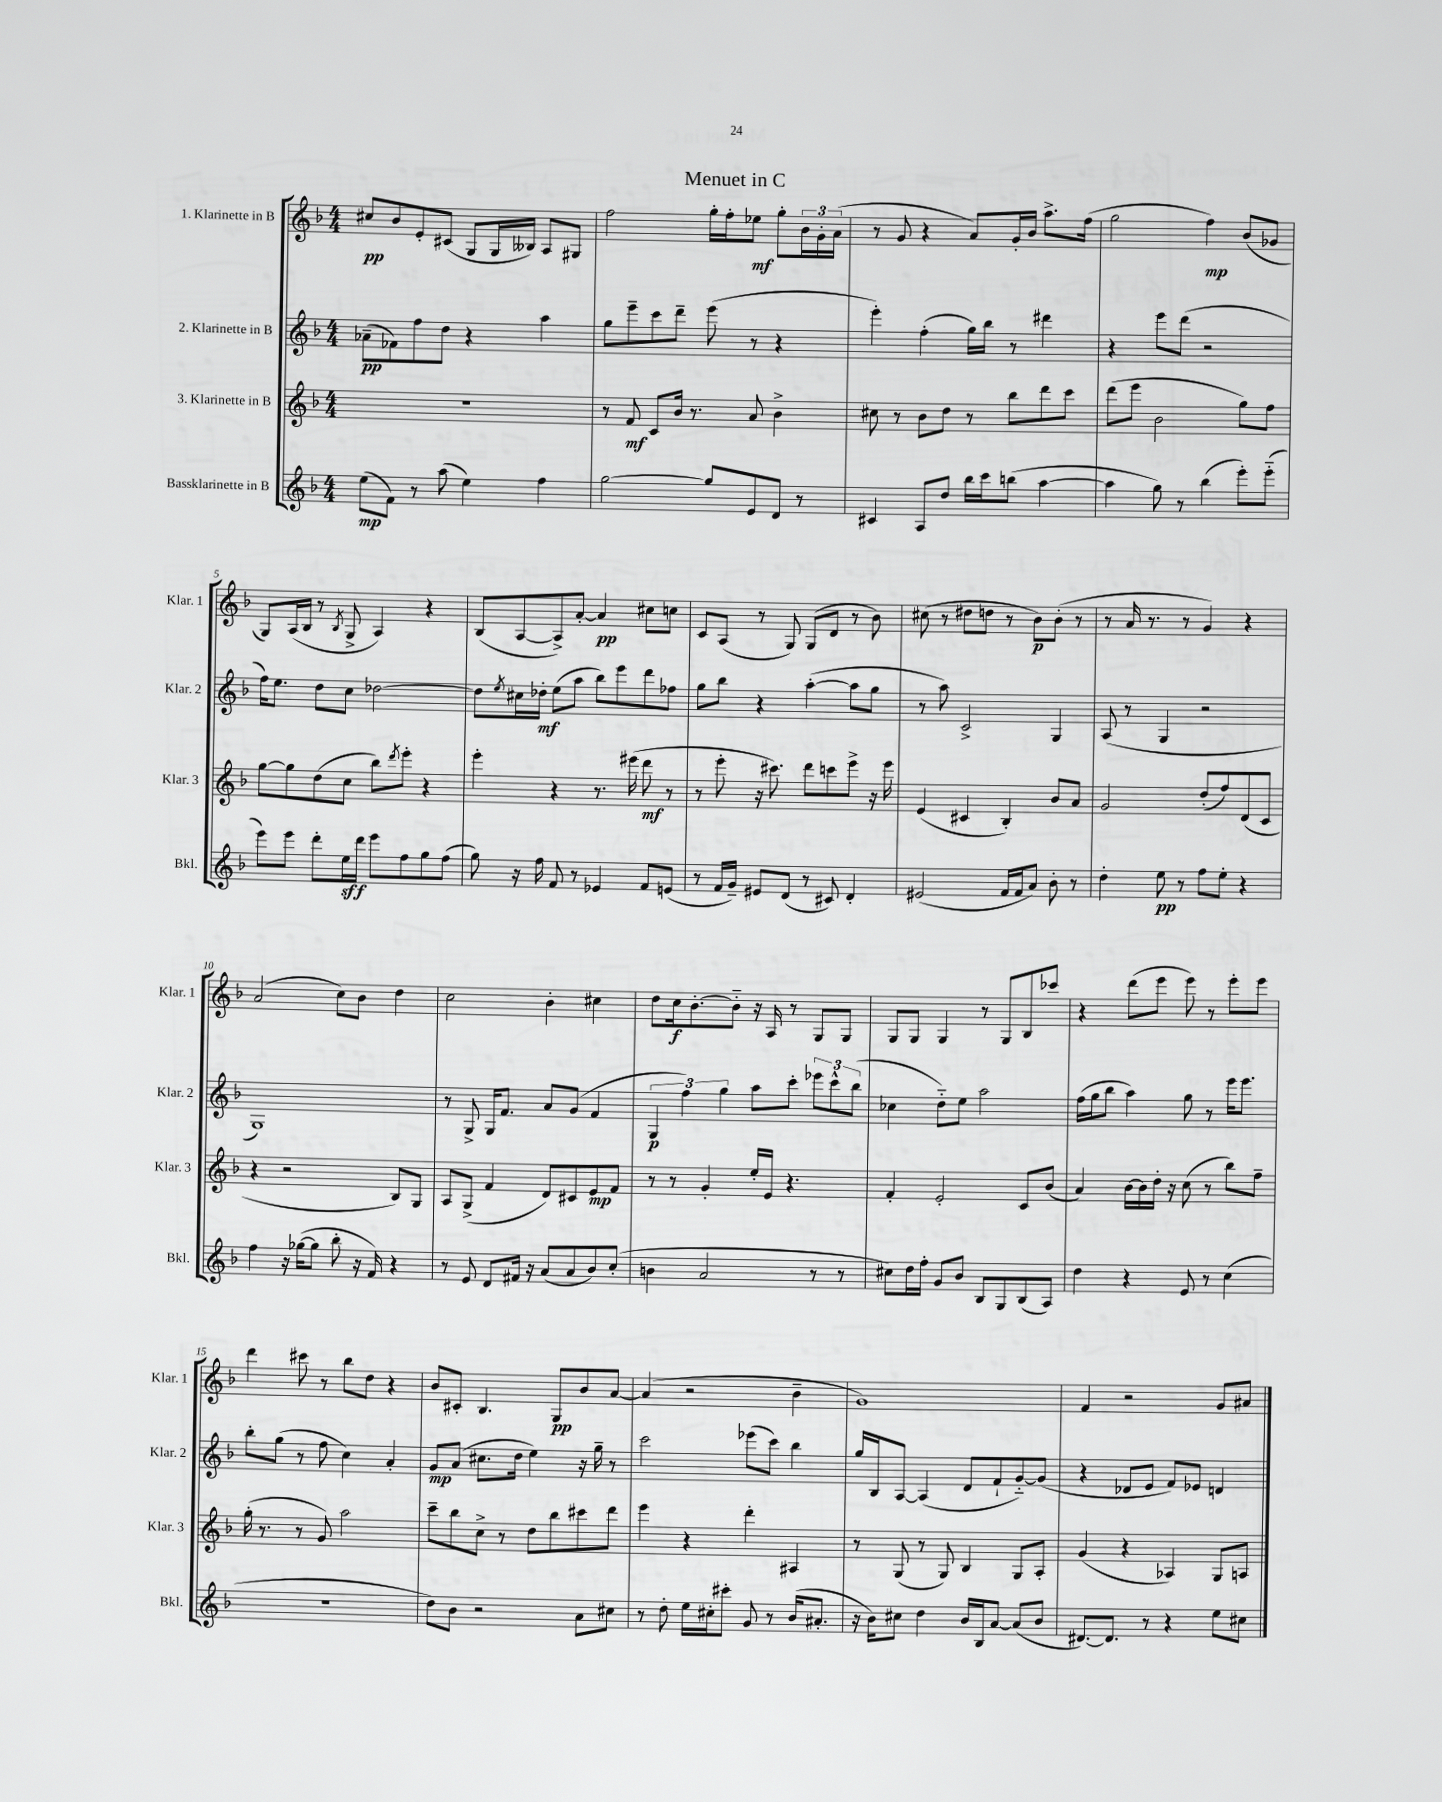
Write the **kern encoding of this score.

**kern	**dynam	**kern	**dynam	**kern	**dynam	**kern	**dynam
*part4	*part4	*part3	*part3	*part2	*part2	*part1	*part1
*staff4	*staff4	*staff3	*staff3	*staff2	*staff2	*staff1	*staff1
*I"Bassklarinette in B	*	*I"3. Klarinette in B	*	*I"2. Klarinette in B	*	*I"1. Klarinette in B	*
*I'Bkl.	*	*I'Klar. 3	*	*I'Klar. 2	*	*I'Klar. 1	*
*clefG2	*	*clefG2	*	*clefG2	*	*clefG2	*
*k[b-]	*	*k[b-]	*	*k[b-]	*	*k[b-]	*
*M4/4	*	*M4/4	*	*M4/4	*	*M4/4	*
=1	=1	=1	=1	=1	=1	=1	=1
(8ee\L	mp	1r	.	(8a-X~\L	pp	8cc#X/L	pp
8f\J)	.	.	.	8f-X\)	.	8b-/	.
8r	.	.	.	8ff\	.	8e'/	.
(8aa\	.	.	.	8dd\J	.	(8c#X/J	.
4ee\)	.	.	.	4r	.	8G/L	.
.	.	.	.	.	.	16G/L	.
.	.	.	.	.	.	16B--X/JJ)	.
4ff\	.	.	.	4aa\	.	8A/L	.
.	.	.	.	.	.	8G#X/J	.
=2	=2	=2	=2	=2	=2	=2	=2
[2gg\	.	8r	.	8gg\L	.	2ff\	.
.	.	8f/	mf	8eee~\	.	.	.
.	.	8c/L	.	8ccc\	.	.	.
.	.	16b-/Jk	.	8ddd~\J	.	.	.
.	.	8.r	.	.	.	.	.
8gg/L]	.	.	.	(8eee\	.	16gg'\LL	.
.	.	.	.	.	.	16ff'\J	.
8e/	.	8a/	.	8r	.	8ee-X\J	mf
8d/J	.	4b-^\	.	4r	.	8gg'\L	.
8r	.	.	.	.	.	24b-\L	.
.	.	.	.	.	.	24g'\	.
.	.	.	.	.	.	(24a\JJ	.
=3	=3	=3	=3	=3	=3	=3	=3
4c#X/	.	8cc#X\	.	4eee'\)	.	8r	.
.	.	8r	.	.	.	8g/	.
8A/L	.	8b-\L	.	(4ff'\	.	4r	.
8dd/J	.	8dd\J	.	.	.	.	.
16bb-\LL	.	8r	.	16gg\LL)	.	8a/L)	.
16ccc\J	.	.	.	16bb-\JJ	.	.	.
(8bbn\J	.	8bb-\L	.	8r	.	16g'/L	.
.	.	.	.	.	.	16b-/JJ	.
[4aa\	.	8ddd\	.	4ddd#X\	.	8.aa^\L	.
.	.	8ccc\J	.	.	.	.	.
.	.	.	.	.	.	(16ff\Jk	.
=4	=4	=4	=4	=4	=4	=4	=4
4aa\]	.	(8ddd\L	.	4r	.	2gg\	.
.	.	8eee\J	.	.	.	.	.
8gg\)	.	2b-\	.	8eee\L	.	.	.
8r	.	.	.	(8ddd\J	.	.	.
(4bb-\	.	.	.	2r	.	4ff\)	mp
8eee'\L)	.	8gg\L)	.	.	.	(8b-/L	.
(8eee\J	.	8ff\J	.	.	.	8g-X/J	.
!!LO:LB:g=z
=5	=5	=5	=5	=5	=5	=5	=5
8eee\L)	.	[8gg\L	.	16ff\KL)	.	8G/L)	.
.	.	.	.	8.ee\J	.	.	.
8eee\J	.	8gg\]	.	.	.	(16A/L	.
.	.	.	.	.	.	16B-/JJ	.
8ddd'\L	.	(8dd\	.	8dd\L	.	8r	.
.	.	.	.	.	.	8qB-/	.
16ee\L	sff	8cc\J	.	8cc\J	.	8G^/	.
16ddd\JJ	.	.	.	.	.	.	.
8eee\L	.	8bb-\L)	.	[2dd-X\	.	4A/)	.
.	.	8qddd/	.	.	.	.	.
8ff\	.	8eee'\J	.	.	.	.	.
8gg\	.	4r	.	.	.	4r	.
(8ff\J	.	.	.	.	.	.	.
=6	=6	=6	=6	=6	=6	=6	=6
8gg\)	.	4eee'\	.	8dd-\L]	.	(8B-/L	.
.	.	.	.	8qee/	.	.	.
16r	.	.	.	16cc#X\L	.	[8A/	.
16ff\	.	.	.	16dd-X'\JJ	mf	.	.
8f/	.	4r	.	(8ee\L	.	8A^/])	.
8r	.	.	.	8aa\J	.	[8a'/J	.
4e-X/	.	8.r	.	8bb-\L)	.	4a/]	pp
.	.	.	.	8eee\	.	.	.
.	.	(16eee#X\	.	.	.	.	.
8f/L	.	8ddd\	mf	8ddd\	.	8cc#X\L	.
(8en/J	.	8r	.	8ff-X\J	.	8ccn\J	.
=7	=7	=7	=7	=7	=7	=7	=7
8r	.	8r	.	8gg\L	.	8c/L	.
16f/LL	.	8eee'\	.	8bb-\J	.	(8A/J	.
16g~/JJ)	.	.	.	.	.	.	.
8e#X/L	.	16r	.	4r	.	8r	.
.	.	8.ccc#X\)	.	.	.	.	.
(8d/J	.	.	.	.	.	8G/)	.
8r	.	8ddd\L	.	([4aa'\	.	(8G/L	.
8c#X/)	.	8cccn\	.	.	.	8d/J	.
4d'/	.	8eee^\J	.	8aa\L]	.	8r	.
.	.	16r	.	8gg\J	.	8b-\)	.
.	.	16eee\	.	.	.	.	.
=8	=8	=8	=8	=8	=8	=8	=8
(2e#X/	.	(4e/	.	8r	.	(8cc#X\	.
.	.	.	.	8aa\)	.	8r	.
.	.	4c#X/	.	2c^/	.	8dd#X\L	.
.	.	.	.	.	.	8ddn\J	.
16f/LL	.	4B-'/)	.	.	.	8r	.
16f/J	.	.	.	.	.	.	.
8a/J)	.	.	.	.	.	8b-\L)	p
8b-'\	.	8b-/L	.	4G/	.	(8b-'\J	.
8r	.	8a/J	.	.	.	8r	.
=9	=9	=9	=9	=9	=9	=9	=9
4dd'\	.	2g/	.	(8A/	.	8r	.
.	.	.	.	8r	.	16a/	.
.	.	.	.	.	.	8.r	.
8ee\	pp	.	.	4G/	.	.	.
8r	.	.	.	.	.	8r	.
8ff\L	.	(8dd'/L	.	2r	.	4g/)	.
8ee'\J	.	8ff/)	.	.	.	.	.
4r	.	(8d/	.	.	.	4r	.
.	.	8c/J	.	.	.	.	.
!!LO:LB:g=z
=10	=10	=10	=10	=10	=10	=10	=10
4ff\	.	4r	.	1G)	.	(2a/	.
16r	.	2r	.	.	.	.	.
([16gg-X\KL	.	.	.	.	.	.	.
8gg-\J]	.	.	.	.	.	.	.
8bb-'\	.	.	.	.	.	8cc\L)	.
16r	.	.	.	.	.	8b-\J	.
16f/)	.	.	.	.	.	.	.
4r	.	8B-/L)	.	.	.	4dd\	.
.	.	8G/J	.	.	.	.	.
=11	=11	=11	=11	=11	=11	=11	=11
8r	.	8A/L	.	8r	.	2cc\	.
8e/	.	(8G^/J	.	8G^/	.	.	.
8d/L	.	4f/	.	16G/KL	.	.	.
.	.	.	.	8.f/J	.	.	.
16f#X/Jk	.	.	.	.	.	.	.
16r	.	.	.	.	.	.	.
(8a/L	.	8d/L)	.	8a/L	.	4b-'\	.
8a/	.	8c#X/	.	(8g/J	.	.	.
8b-/)	.	8e/	mp	4f/	.	4cc#X\	.
(8cc'/J	.	8f/J	.	.	.	.	.
=12	=12	=12	=12	=12	=12	=12	=12
4bn\	.	8r	.	6G/	p	8dd\L	.
.	.	8r	.	.	.	16cc\k	f
.	.	.	.	6ff\)	.	.	.
.	.	.	.	.	.	[8.b-'\	.
2a/	.	4g'/	.	.	.	.	.
.	.	.	.	6gg\	.	.	.
.	.	.	.	.	.	8b-\J]	.
.	.	16ee'/LL	.	8aa\L	.	16r	.
.	.	16e/JJ	.	.	.	16A/	.
.	.	4.r	.	8ccc'\J	.	8r	.
8r	.	.	.	12eee-X\L	.	8G/L	.
.	.	.	.	12ccc^^\	.	.	.
8r	.	.	.	.	.	8G/J	.
.	.	.	.	(12bb-\J	.	.	.
=13	=13	=13	=13	=13	=13	=13	=13
8cc#X\L)	.	4f'/	.	4cc-X\	.	8G/L	.
16dd\L	.	.	.	.	.	8G/J	.
16ff'\JJ	.	.	.	.	.	.	.
8g/L	.	2e'/	.	8dd\L)	.	4G/	.
8b-/J	.	.	.	8ee\J	.	.	.
8B-/L	.	.	.	2aa\	.	8r	.
8G/	.	.	.	.	.	8G/L	.
(8B-/	.	8c/L	.	.	.	8B-/	.
8A/J)	.	(8b-/J	.	.	.	8ccc-X/J	.
=14	=14	=14	=14	=14	=14	=14	=14
4dd\	.	4a/)	.	(16ff\LL	.	4r	.
.	.	.	.	16gg\J	.	.	.
.	.	.	.	8bb-\J	.	.	.
4r	.	[16b-\LL	.	4aa\)	.	(8ddd\L	.
.	.	16b-\]	.	.	.	.	.
.	.	16dd'\JJ	.	.	.	8eee\J	.
.	.	16r	.	.	.	.	.
8e/	.	(8cc\	.	8gg\	.	8eee\)	.
8r	.	8r	.	8r	.	8r	.
(4cc\	.	8bb-\L)	.	16eee\KL	.	8eee'\L	.
.	.	.	.	8.eee\J	.	.	.
.	.	8ff~\J	.	.	.	8eee\J	.
!!LO:LB:g=z
=15	=15	=15	=15	=15	=15	=15	=15
1r	.	(16gg'\	.	8bb-'\L	.	4ddd\	.
.	.	8.r	.	.	.	.	.
.	.	.	.	(8gg\J	.	.	.
.	.	8r	.	8r	.	8ccc#X\	.
.	.	8g/)	.	8ff\	.	8r	.
.	.	2aa\	.	4cc\)	.	8bb-\L	.
.	.	.	.	.	.	8dd\J	.
.	.	.	.	4a'/	.	4r	.
=16	=16	=16	=16	=16	=16	=16	=16
8dd\L)	.	8ccc~\L	.	8g/L	mp	8b-/L	.
8b-\J	.	8bb-\	.	(8a/J	.	8c#X'/J	.
2r	.	8cc^\J	.	8.cc#X\L	.	4.B-/	.
.	.	8r	.	.	.	.	.
.	.	.	.	16dd\Jk	.	.	.
.	.	8dd\L	.	4ee\)	.	.	.
.	.	8bb-\	.	.	.	8G/L	pp
8a\L	.	8ccc#X\	.	16r	.	8b-/	.
.	.	.	.	16gg~\	.	.	.
8cc#X\J	.	8ddd\J	.	8r	.	[8a/J	.
=17	=17	=17	=17	=17	=17	=17	=17
8r	.	4eee\	.	2ccc\	.	(4a/]	.
8dd'\	.	.	.	.	.	.	.
16ee\LL	.	4r	.	.	.	2r	.
16cc#X'\J	.	.	.	.	.	.	.
8ccc#X'\J	.	.	.	.	.	.	.
8g/	.	4ddd'\	.	(8eee-X\L	.	.	.
8r	.	.	.	8ccc\J)	.	.	.
(16b-/KL	.	4A#X/	.	4bb-\	.	4b-~\	.
8.a#X'/J	.	.	.	.	.	.	.
=18	=18	=18	=18	=18	=18	=18	=18
16r	.	8r	.	16gg/LL	.	1g)	.
16b-\KL)	.	.	.	16B-/J	.	.	.
8cc#X\J	.	(8G/	.	[8A/J	.	.	.
4dd\	.	8r	.	(4A/]	.	.	.
.	.	8G/)	.	.	.	.	.
16b-/LL	.	4B-/	.	8d/L	.	.	.
16B-/J	.	.	.	.	.	.	.
[8a/J	.	.	.	8f`/	.	.	.
(8a/L]	.	8G/L	.	[8g/)	.	.	.
8b-/J	.	8A'/J	.	(8g/J]	.	.	.
=19	=19	=19	=19	=19	=19	=19	=19
[8.d#X/L)	.	(4g/	.	4r	.	4f/	.
8.d#/J]	.	.	.	.	.	.	.
.	.	4r	.	8d-X/L	.	2r	.
8r	.	.	.	8e/J	.	.	.
4r	.	4A-X/)	.	8f/L)	.	.	.
.	.	.	.	8e-X/J	.	.	.
8ee\L	.	8G/L	.	4dn/	.	8g/L	.
8cc#X\J	.	8An/J	.	.	.	8a#X/J	.
==	==	==	==	==	==	==	==
*-	*-	*-	*-	*-	*-	*-	*-
